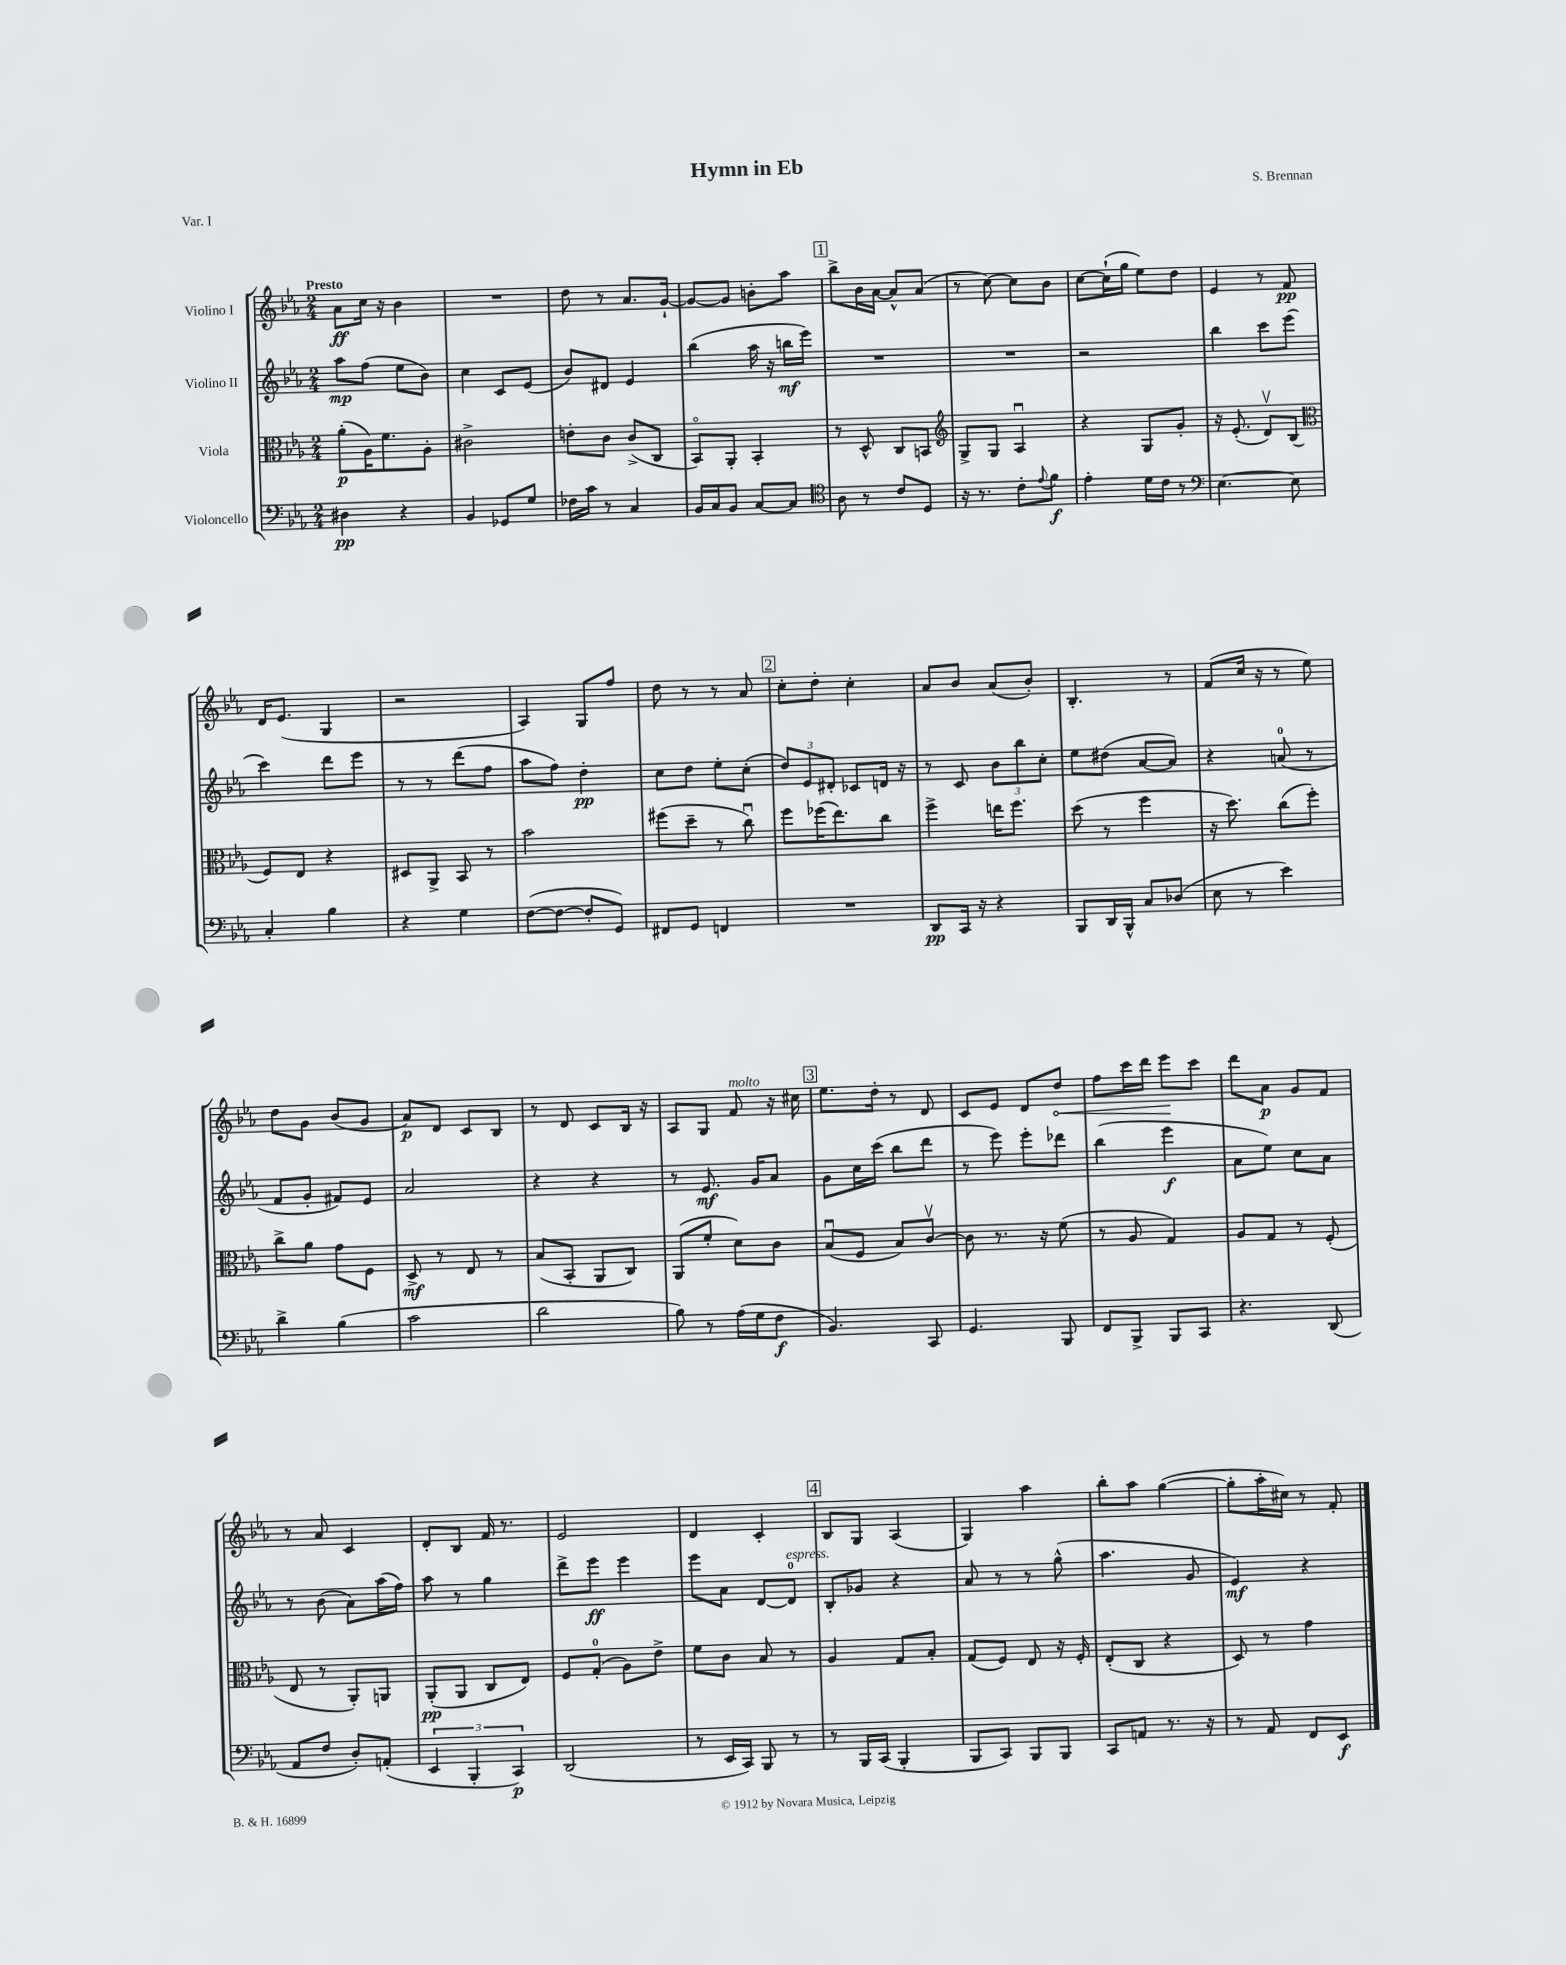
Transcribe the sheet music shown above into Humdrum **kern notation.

**kern	**kern	**kern	**kern
*staff4	*staff3	*staff2	*staff1
*clefF4	*clefC3	*clefG2	*clefG2
*k[b-e-a-]	*k[b-e-a-]	*k[b-e-a-]	*k[b-e-a-]
*M2/4	*M2/4	*M2/4	*M2/4
4D#\	(8a-'\L	8aa-\L	8a-\L
.	16A-\K)	(8ff\J	16cc\Jk
.	8.f\	.	16r
4r	.	8ee-\L	4b-\
.	8A-'\J	8b-\J)	.
=	=	=	=
4BB-/	2c#^\	4cc\	2r
8GG-/L	.	8c/L	.
8G/J	.	(8e-/J	.
=	=	=	=
16F-\LL	8e'\L	8b-/L)	8dd\
16c\JJ	.	.	.
8r	8c\J	8d#/J	8r
4C/	(8c^/L	4e-/	8.a-/L
.	8C/J	.	.
.	.	.	[16g`/Jk
=	=	=	=
16BB-/LL	8BB-o/L)	(4bb-\	8g/_L
16C/J	.	.	.
8BB-/J	8AA-'/J	.	8g/]J
[8C/L	4BB-'/	16aa-\	8b'\L
.	.	16r	.
8C/]J	.	16bb\LL	8aa-\J
.	.	16eee-\JJ)	.
=	=	=	=
*clefC4	*	*	*
8A-\	8r	2r	8bb-^\L
8r	8D^^/	.	16b-\L
.	.	.	[16a-\JJ
8c/L	8C/L	.	8a-^^/]L
8D/J	8BB/J	.	(8a-/J
=	=	=	=
*	*clefG2	*	*
16r	8G^/L	2r	8r
8.r	.	.	.
.	8G/J	.	[8cc\)
8c'\L	4A-u/	.	8cc\]L
8qqe-/	.	.	.
8f\J	.	.	8b-\J
=	=	=	=
4e-'\	4r	2r	[8cc\L
.	.	.	(16cc`\]L
.	.	.	16gg\JJ
16d\LL	8G/L	.	8ee-\L)
16c\JJ	.	.	.
8r	8g'/J	.	8dd\J
=	=	=	=
*clefF4	*	*	*
[4.E-\	16r	4bb-\	4e-/
.	(8.e-'/	.	.
.	8dv/L)	8ccc\L	8r
8E-\]	(8B-/J	(8eee-\J	8f/
=	=	=	=
*	*clefC3	*	*
4C'/	8F/L)	4ccc\)	16d/LK
.	.	.	(8.e-/J
.	8E-/J	.	.
4B-\	4r	8ddd\L	4G/
.	.	8eee-\J	.
=	=	=	=
4r	8D#/L	8r	2r
.	8AA-^/J	8r	.
4G\	8BB-/	(8ddd\L	.
.	8r	8ff\J	.
=	=	=	=
([8F\L	2b-\	8aa-\L	4A-/)
8F\_J	.	8ff\J)	.
8F'/]L	.	4dd'\	8G/L
8GG/J)	.	.	8ff/J
=	=	=	=
8FF#/L	(8ff#\L	8cc\L	8dd\
8GG/J	8dd~\J	8dd\J	8r
4FF/	8r	8ee-'\L	8r
.	8ccu\)	(8cc'\J	8a-/
=	=	=	=
2r	8ff\L	12dd/L)	8cc'\L
.	.	12e-/	.
.	(16ff-\K	.	8dd'\J
.	.	12d#'/J	.
.	8.ee-\)	.	.
.	.	8c-/L	4cc'\
.	8cc\J	16d/Jk	.
.	.	16r	.
=	=	=	=
8DD/L	4ff^\	8r	8a-/L
16CC/Jk	.	8c/	8b-/J
16r	.	.	.
4r	16ee\LK	12b-\L	(8a-/L
.	8.ff\J	.	.
.	.	12bb-\	.
.	.	.	8b-'/J)
.	.	12cc'\J	.
=	=	=	=
8BBB-/L	(8dd\	8ee-\L	4.B-'/
16DD/L	8r	(8dd#\J	.
16BBB-^^/JJ	.	.	.
8C/L	4ff\	[8a-/L	.
(8D-/J	.	8a-/]J)	8r
=	=	=	=
8E-\	16r	4r	(8f/L
.	8.dd\)	.	.
8r	.	.	16cc/Jk
.	.	.	16r
4e-\)	(8cc\L	(8a/	8r
.	8ff'\J)	8r	8ee-\)
=	=	=	=
4d^\	8cc^\L	8f/L	8dd\L
.	8a-\J	8g'/J	8g\J
(4B-\	8g\L	8f#/L)	(8b-/L
.	8F\J	8e-/J	8g/J
=	=	=	=
2c\	8D^/	2a-/	8a-/L)
.	8r	.	8d/J
.	8E-/	.	8c/L
.	8r	.	8B-/J
=	=	=	=
2d\	(8B-/L	4r	8r
.	8BB-'/J	.	8d/
.	8AA-/L	4r	8c/L
.	8C/J)	.	16B-/Jk
.	.	.	16r
=	=	=	=
8B-\)	(8AA-/L	8r	8A-/L
8r	8f'/J	8.e-/	8G/J
(16A-\LL	8d\L)	.	8f/
16G\J	.	16g/LK	.
8F\J	8c\J	8a-/J	16r
.	.	.	16cc#\
=	=	=	=
4.BB-/)	(8B-u/L	8g\L	8.ee-\L
.	8F/J	16cc\L	.
.	.	(16ccc\JJ	16dd'\Jk
.	8B-/L)	8bb-\L	8r
8CC/	[8cv/J	8ddd\J	8d/
=	=	=	=
4.GG/	8c\]	8r	8c/L
.	8.r	8eee-\)	8e-/J
.	.	8eee-'\L	8d/L
.	16r	.	.
8BBB-/	(8f\	8ddd-\J	8dd/J
=	=	=	=
8FF/L	8r	(4bb-\	8ff\L
8BBB-^/J	8A-/	.	16ccc\L
.	.	.	16ddd\JJ
8BBB-/L	4G/)	4eee-\	8eee-\L
8CC/J	.	.	8ccc\J
=	=	=	=
4.r	8A-/L	8a-\L	8ddd\L
.	8G/J	8ee-\J)	8a-\J
.	8r	8cc\L	8g/L
(8DD/	(8F'/	8a-\J	8f/J
=	=	=	=
8AA-/L	8E-/	8r	8r
8F/J	8r	(8b-\	8a-/
8D'/L)	8AA-'/L)	8a-\L)	4c/
(8AA'/J	8AA/J	(16aa-\L	.
.	.	16ff\JJ)	.
=	=	=	=
6EE-/	(8AA-'/L	8aa-\	8d'/L
.	8AA-/J	8r	8B-/J
6BBB-'/	.	.	.
.	8C/L	4gg\	16f/
.	.	.	8.r
6CC/)	.	.	.
.	8E-/J)	.	.
=	=	=	=
(2DD/	8F/L	8ddd^\L	2e-/
.	(8G'/J	8eee-\J	.
.	8A-\L)	4eee-\	.
.	8e-^\J	.	.
=	=	=	=
8r	8f\L	8eee-\L	4d/
16EE-/LL	8c\J	8a-\J	.
16CC/JJ)	.	.	.
8BBB-/	8B-/	[8d/L	4c'/
8r	8r	8d/]J	.
=	=	=	=
8r	4A-/	8B-'/L	8B-/L
16BBB-/LL	.	8g-/J	8G/J
(16CC/JJ	.	.	.
4BBB-'/	8G/L	4r	(4A-/
.	8B-'/J	.	.
=	=	=	=
8BBB-/L	(8G/L	8a-/	4G/)
8CC/J)	8F/J)	8r	.
8BBB-/L	8E-/	8r	4aa-\
8BBB-/J	16r	(8gg^^\	.
.	16F'/	.	.
=	=	=	=
8CC/L	(8E-'/L	4.aa-\	8bb-'\L
8AA/J	8C/J	.	8aa-\J
8.r	4r	.	([4gg\
.	.	8g/	.
16r	.	.	.
=	=	=	=
8r	8D/)	4e-/)	8gg'\]L
8AA-/	8r	.	16aa-'\L
.	.	.	16cc#\JJ)
8FF/L	4g\	4r	8r
8EE-/J	.	.	8f'/
==	==	==	==
*-	*-	*-	*-
